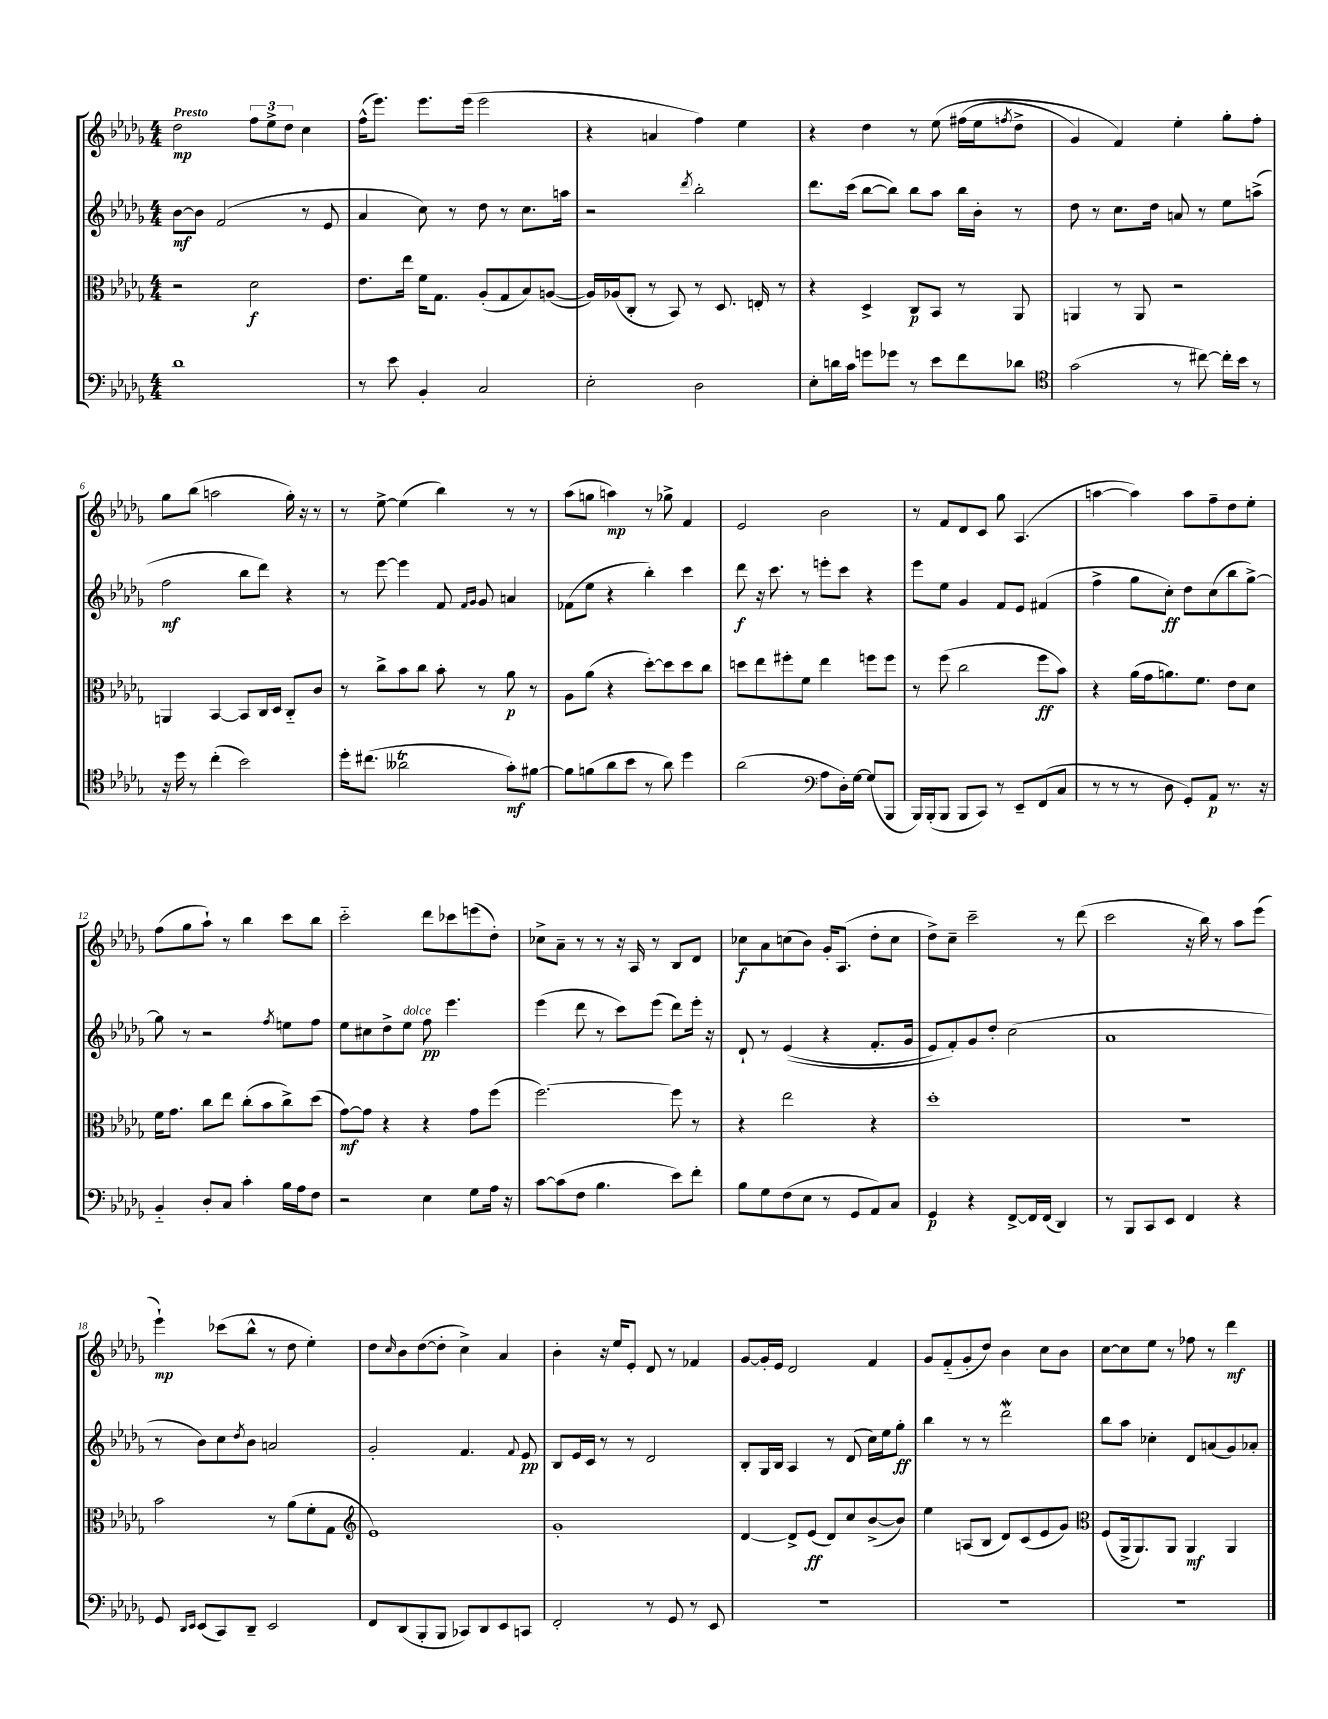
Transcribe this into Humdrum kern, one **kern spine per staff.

**kern	**dynam	**kern	**dynam	**kern	**dynam	**kern	**dynam
*part4	*part4	*part3	*part3	*part2	*part2	*part1	*part1
*staff4	*staff4	*staff3	*staff3	*staff2	*staff2	*staff1	*staff1
*clefF4	*	*clefC3	*	*clefG2	*	*clefG2	*
*k[b-e-a-d-g-]	*	*k[b-e-a-d-g-]	*	*k[b-e-a-d-g-]	*	*k[b-e-a-d-g-]	*
*M4/4	*	*M4/4	*	*M4/4	*	*M4/4	*
=1	=1	=1	=1	=1	=1	=1	=1
!	!	!	!	!	!	!LO:TX:a:B:t=Presto	!
1d-	.	2r	.	[8b-\L	mf	2dd-\	mp
.	.	.	.	8b-\J]	.	.	.
.	.	.	.	(2f/	.	.	.
.	.	2d-\	f	.	.	12ff\L	.
.	.	.	.	.	.	12ee-^\	.
.	.	.	.	.	.	12dd-\J	.
.	.	.	.	8r	.	4cc\	.
.	.	.	.	8e-/	.	.	.
=2	=2	=2	=2	=2	=2	=2	=2
8r	.	8.e-\L	.	4a-/	.	(16ff^^\KL	.
.	.	.	.	.	.	8.eee-\J)	.
8e-\	.	.	.	.	.	.	.
.	.	16ee-\Jk	.	.	.	.	.
4BB-'/	.	16f\KL	.	8cc\)	.	8.eee-\L	.
.	.	8.G-\J	.	.	.	.	.
.	.	.	.	8r	.	.	.
.	.	.	.	.	.	(16eee-\Jk	.
2C/	.	(8A-'/L	.	8dd-\	.	2eee-\	.
.	.	8G-/	.	8r	.	.	.
.	.	8B-/)	.	8.cc\L	.	.	.
.	.	([8An/J	.	.	.	.	.
.	.	.	.	16aan\Jk	.	.	.
=3	=3	=3	=3	=3	=3	=3	=3
2E-'\	.	16A/LL])	.	2r	.	4r	.
.	.	(16A-X/J	.	.	.	.	.
.	.	8C'/J	.	.	.	.	.
.	.	8r	.	.	.	4an/	.
.	.	8BB-/)	.	.	.	.	.
.	.	.	.	8qddd-/	.	.	.
2D-\	.	8r	.	2bb-'\	.	4ff\)	.
.	.	8.D-/	.	.	.	.	.
.	.	.	.	.	.	4ee-\	.
.	.	16En'/	.	.	.	.	.
.	.	8r	.	.	.	.	.
=4	=4	=4	=4	=4	=4	=4	=4
8E-'\L	.	4r	.	8.ddd-\L	.	4r	.
16dn\L	.	.	.	.	.	.	.
16c\JJ	.	.	.	(16ccc\Jk	.	.	.
8gn\L	.	4D-^/	.	[8bb-\L	.	4dd-\	.
8g-X\J	.	.	.	8bb-\J])	.	.	.
8r	.	8C/L	p	8bb-\L	.	8r	.
8e-\L	.	8BB-/J	.	8aa-\J	.	(8ee-\	.
8f\	.	8r	.	16bb-\LL	.	(16ff#X\LL	.
.	.	.	.	16b-'\JJ	.	16ee-\J	.
.	.	.	.	.	.	8qffn/	.
8d-X\J	.	8AA-/	.	8r	.	8dd-^\J	.
=5	=5	=5	=5	=5	=5	=5	=5
*clefC4	*	*	*	*	*	*	*
(2g-\	.	4AAn/	.	8dd-\	.	4g-/)	.
.	.	.	.	8r	.	.	.
.	.	8r	.	8.cc\L	.	4f/)	.
.	.	8AA/	.	.	.	.	.
.	.	.	.	16dd-\Jk	.	.	.
8r	.	2r	.	8an/	.	4ee-'\	.
[8cc#X\)	.	.	.	8r	.	.	.
16cc#'\LL]	.	.	.	8ee-\L	.	8gg-'\L	.
16b-\JJ	.	.	.	.	.	.	.
8r	.	.	.	(8aan^\J	.	8ff'\J	.
!!LO:LB:g=z
=6	=6	=6	=6	=6	=6	=6	=6
16r	.	4AAn/	.	2ff\	mf	8gg-\L	.
16dd-\	.	.	.	.	.	.	.
8r	.	.	.	.	.	(8bb-\J	.
(4cc'\	.	[4BB-/	.	.	.	2aan\	.
2b-\)	.	8BB-/L]	.	8bb-\L	.	.	.
.	.	16C/L	.	8ddd-\J)	.	.	.
.	.	16D-/JJ	.	.	.	.	.
.	.	8C/L	.	4r	.	16gg-'\)	.
.	.	.	.	.	.	16r	.
.	.	8c/J	.	.	.	8r	.
=7	=7	=7	=7	=7	=7	=7	=7
16dd-'\KL	.	8r	.	8r	.	8r	.
(8.cc#X\J	.	.	.	.	.	.	.
.	.	8cc^\L	.	[8eee-\	.	[8ee-^\	.
2a--XT\	.	8b-\	.	4eee-\]	.	(4ee-\]	.
.	.	8cc\J	.	.	.	.	.
.	.	8b-'\	.	8f/	.	4bb-\)	.
.	.	.	.	16qqf/LL	.	.	.
.	.	.	.	16qqg-/JJ	.	.	.
.	.	8r	.	8g-/	.	.	.
8g-'\L)	mf	8a-\	p	4an/	.	8r	.
[8f#X\J	.	8r	.	.	.	8r	.
=8	=8	=8	=8	=8	=8	=8	=8
8f#\L]	.	8A-\L	.	(8f-X\L	.	(8aa-\L	.
(8fn\	.	(8a-\J	.	8ee-\J	.	8ggn\J	.
8a-\	.	4r	.	4r	.	4aan\)	mp
8b-\J	.	.	.	.	.	.	.
8r	.	[8dd-'\L)	.	4bb-'\)	.	8r	.
8a-\)	.	8dd-\]	.	.	.	8gg-X^\	.
4dd-\	.	8dd-\	.	4ccc\	.	4f/	.
.	.	8cc\J	.	.	.	.	.
=9	=9	=9	=9	=9	=9	=9	=9
(2a-\	.	8ddn\L	.	8ddd-\	f	2e-/	.
.	.	8ee-\	.	16r	.	.	.
.	.	.	.	8.ccc\	.	.	.
.	.	8ff#X'\	.	.	.	.	.
.	.	8f\J	.	8r	.	.	.
*clefF4	*	*	*	*	*	*	*
8A-\L	.	4ee-\	.	8eeen'\L	.	2b-\	.
16D-'\L)	.	.	.	8ccc\J	.	.	.
[16G-\JJ	.	.	.	.	.	.	.
(8G-/L]	.	8ffn\L	.	4r	.	.	.
8BBB-/J	.	8ff\J	.	.	.	.	.
=10	=10	=10	=10	=10	=10	=10	=10
16BBB-/LL)	.	8r	.	8eee-\L	.	8r	.
(16BBB-'/J	.	.	.	.	.	.	.
8BBB-/J	.	(8ff\	.	8ee-\J	.	8f/L	.
8BBB-/L	.	2cc\	.	4g-/	.	8d-/	.
8CC/J)	.	.	.	.	.	8c/J	.
8r	.	.	.	8f/L	.	8gg-\	.
8EE-~/L	.	.	.	8e-/J	.	(4.A-/	.
(8FF/	.	8ff\L	ff	(4f#X/	.	.	.
8C/J	.	8b-\J)	.	.	.	.	.
=11	=11	=11	=11	=11	=11	=11	=11
8r	.	4r	.	4ff^\	.	[4aan\	.
8r	.	.	.	.	.	.	.
8r	.	(16a-\LL	.	8gg-\L	.	4aa\])	.
.	.	16g-\J	.	.	.	.	.
8D-\	.	8.an\)	.	8cc'\J)	ff	.	.
8GG-'/L)	.	.	.	8dd-\L	.	8aa\L	.
.	.	8.f\J	.	.	.	.	.
8AA-/J	p	.	.	(8cc\	.	8ff~\	.
8.r	.	8e-\L	.	8bb-\	.	8dd-\	.
.	.	8d-\J	.	[8gg-^\J)	.	8ee-'\J	.
16r	.	.	.	.	.	.	.
!!LO:LB:g=z
=12	=12	=12	=12	=12	=12	=12	=12
4BB-/	.	16f\KL	.	8gg-\]	.	(8ff\L	.
.	.	8.g-\J	.	.	.	.	.
.	.	.	.	8r	.	8gg-\	.
8D-'/L	.	8cc\L	.	2r	.	8aa-`\J)	.
8C/J	.	8ee-\J	.	.	.	8r	.
4c'\	.	(8cc'\L	.	.	.	4bb-\	.
.	.	8b-\	.	.	.	.	.
.	.	.	.	8qff/	.	.	.
16B-\LL	.	8cc^\)	.	8een\L	.	8ccc\L	.
16A-\J	.	.	.	.	.	.	.
8F\J	.	(8dd-\J	.	8ff\J	.	8bb-\J	.
=13	=13	=13	=13	=13	=13	=13	=13
2r	.	[8g-\L)	mf	8ee-\L	.	2ccc\	.
.	.	8g-\J]	.	8cc#X\	.	.	.
.	.	4r	.	8dd-^\	.	.	.
!	!	!	!	!LO:TX:a:i:t=dolce	!	!	!
.	.	.	.	8ee-\J	.	.	.
4E-\	.	4r	.	8ff\	pp	8ddd-\L	.
.	.	.	.	4.eee-\	.	8ccc-X\	.
8G-\L	.	8g-\L	.	.	.	(8eeen\	.
16A-\Jk	.	(8ff\J	.	.	.	8dd-'\J)	.
16r	.	.	.	.	.	.	.
=14	=14	=14	=14	=14	=14	=14	=14
[8c\L	.	[2.ff\)	.	(4eee-\	.	8cc-X^\L	.
(8c\]	.	.	.	.	.	8a-~\J	.
8F\J	.	.	.	8ddd-\	.	8r	.
4.B-\	.	.	.	8r	.	8r	.
.	.	.	.	8ccc\L)	.	16r	.
.	.	.	.	.	.	16A-/	.
.	.	.	.	(8eee-\J	.	8r	.
8e-\L)	.	8ff\]	.	8ddd-\L)	.	8B-/L	.
8f'\J	.	8r	.	16eee-'\Jk	.	8d-/J	.
.	.	.	.	16r	.	.	.
=15	=15	=15	=15	=15	=15	=15	=15
8B-\L	.	4r	.	8d-`/	.	8cc-X\L	f
8G-\	.	.	.	8r	.	8a-\	.
(8F\	.	2ee-\	.	((4e-/	.	(8ccn\	.
8E-\J	.	.	.	.	.	8b-\J)	.
8r	.	.	.	4r	.	16g-'/KL	.
.	.	.	.	.	.	(8.A-/J	.
8GG-/L	.	.	.	.	.	.	.
8AA-/)	.	4r	.	8.f'/L	.	8dd-'\L	.
8C/J	.	.	.	.	.	8cc\J	.
.	.	.	.	16g-/Jk	.	.	.
=16	=16	=16	=16	=16	=16	=16	=16
4GG-/	p	1dd-'	.	8e-/L)	.	8dd-^\L)	.
.	.	.	.	8f'/)	.	8cc~\J	.
4r	.	.	.	8g-/	.	2ccc~\	.
.	.	.	.	8dd-'/J	.	.	.
[8FF^/L	.	.	.	(2cc\	.	.	.
16FF/L]	.	.	.	.	.	.	.
(16FF/JJ	.	.	.	.	.	.	.
4DD-/)	.	.	.	.	.	8r	.
.	.	.	.	.	.	(8ddd-\	.
=17	=17	=17	=17	=17	=17	=17	=17
8r	.	1r	.	1a-	.	2ccc\	.
8BBB-/L	.	.	.	.	.	.	.
8CC/	.	.	.	.	.	.	.
8EE-/J	.	.	.	.	.	.	.
4FF/	.	.	.	.	.	16r	.
.	.	.	.	.	.	16bb-\)	.
.	.	.	.	.	.	8r	.
4r	.	.	.	.	.	8aa-\L	.
.	.	.	.	.	.	(8eee-\J	.
!!LO:LB:g=z
=18	=18	=18	=18	=18	=18	=18	=18
8GG-/	.	2b-\	.	8r	.	4eee-`\)	mp
16qqDD-/LL	.	.	.	.	.	.	.
16qqEE-/JJ	.	.	.	.	.	.	.
(8EE-/L	.	.	.	8b-\L)	.	.	.
8CC/)	.	.	.	8cc\	.	(8ccc-X\L	.
.	.	.	.	8qdd-/	.	.	.
8DD-~/J	.	.	.	8b-\J	.	8bb-^^\J	.
2EE-/	.	8r	.	2an/	.	8r	.
.	.	(8a-\L	.	.	.	8dd-\	.
.	.	8f'\	.	.	.	4ee-'\)	.
.	.	8G-\J	.	.	.	.	.
=19	=19	=19	=19	=19	=19	=19	=19
*	*	*clefG2	*	*	*	*	*
8FF/L	.	1e-)	.	2g-'/	.	8dd-\L	.
.	.	.	.	.	.	16qqcc/	.
(8DD-/	.	.	.	.	.	8b-\	.
8BBB-'/	.	.	.	.	.	([8dd-\	.
8BBB-/J	.	.	.	.	.	8dd-'\J]	.
8CC-X/L)	.	.	.	4.f/	.	4cc^\)	.
8DD-/	.	.	.	.	.	.	.
8EE-/	.	.	.	.	.	4a-/	.
.	.	.	.	8qqf/	.	.	.
8CCn/J	.	.	.	8e-/	pp	.	.
=20	=20	=20	=20	=20	=20	=20	=20
2FF'/	.	1g-'	.	8B-/L	.	4b-'\	.
.	.	.	.	16e-/L	.	.	.
.	.	.	.	16c/JJ	.	.	.
.	.	.	.	8r	.	16r	.
.	.	.	.	.	.	16ee-/KL	.
.	.	.	.	8r	.	8e-'/J	.
8r	.	.	.	2d-/	.	8d-/	.
8GG-/	.	.	.	.	.	8r	.
8r	.	.	.	.	.	4f-X/	.
8EE-/	.	.	.	.	.	.	.
=21	=21	=21	=21	=21	=21	=21	=21
1r	.	[4d-/	.	8B-'/L	.	[8g-/L	.
.	.	.	.	16G-/L	.	16g-'/L]	.
.	.	.	.	16B-/JJ	.	16e-/JJ	.
.	.	8d-^/L]	.	4A-/	.	2d-/	.
.	.	(8e-/J	ff	.	.	.	.
.	.	8d-/L)	.	8r	.	.	.
.	.	8cc/	.	(8d-/	.	.	.
.	.	([8b-^/	.	16cc\LL)	.	4f/	.
.	.	.	.	16ee-\J	.	.	.
.	.	8b-/J])	.	8gg-'\J	ff	.	.
=22	=22	=22	=22	=22	=22	=22	=22
1r	.	4ee-\	.	4bb-\	.	8g-/L	.
.	.	.	.	.	.	(8f/	.
.	.	(8An/L	.	8r	.	8g-'/	.
.	.	8B-/J	.	8r	.	8dd-/J)	.
.	.	8d-/L)	.	2ddd-w\	.	4b-\	.
.	.	(8c/	.	.	.	.	.
.	.	8e-/	.	.	.	8cc\L	.
.	.	8g-/J)	.	.	.	8b-\J	.
=23	=23	=23	=23	=23	=23	=23	=23
*	*	*clefC3	*	*	*	*	*
1r	.	(8F/L	.	8bb-\L	.	[8cc\L	.
.	.	16AA-^/k	.	8aa-\J	.	8cc\]	.
.	.	8.AA-/)	.	.	.	.	.
.	.	.	.	4cc-X'\	.	8ee-\J	.
.	.	8AA-/J	.	.	.	8r	.
.	.	4AA-/	mf	8d-/L	.	8ff-X\	.
.	.	.	.	(8an/	.	8r	.
.	.	4AA-/	.	8g-/)	.	4ddd-\	mf
.	.	.	.	8a-X'/J	.	.	.
==	==	==	==	==	==	==	==
*-	*-	*-	*-	*-	*-	*-	*-
